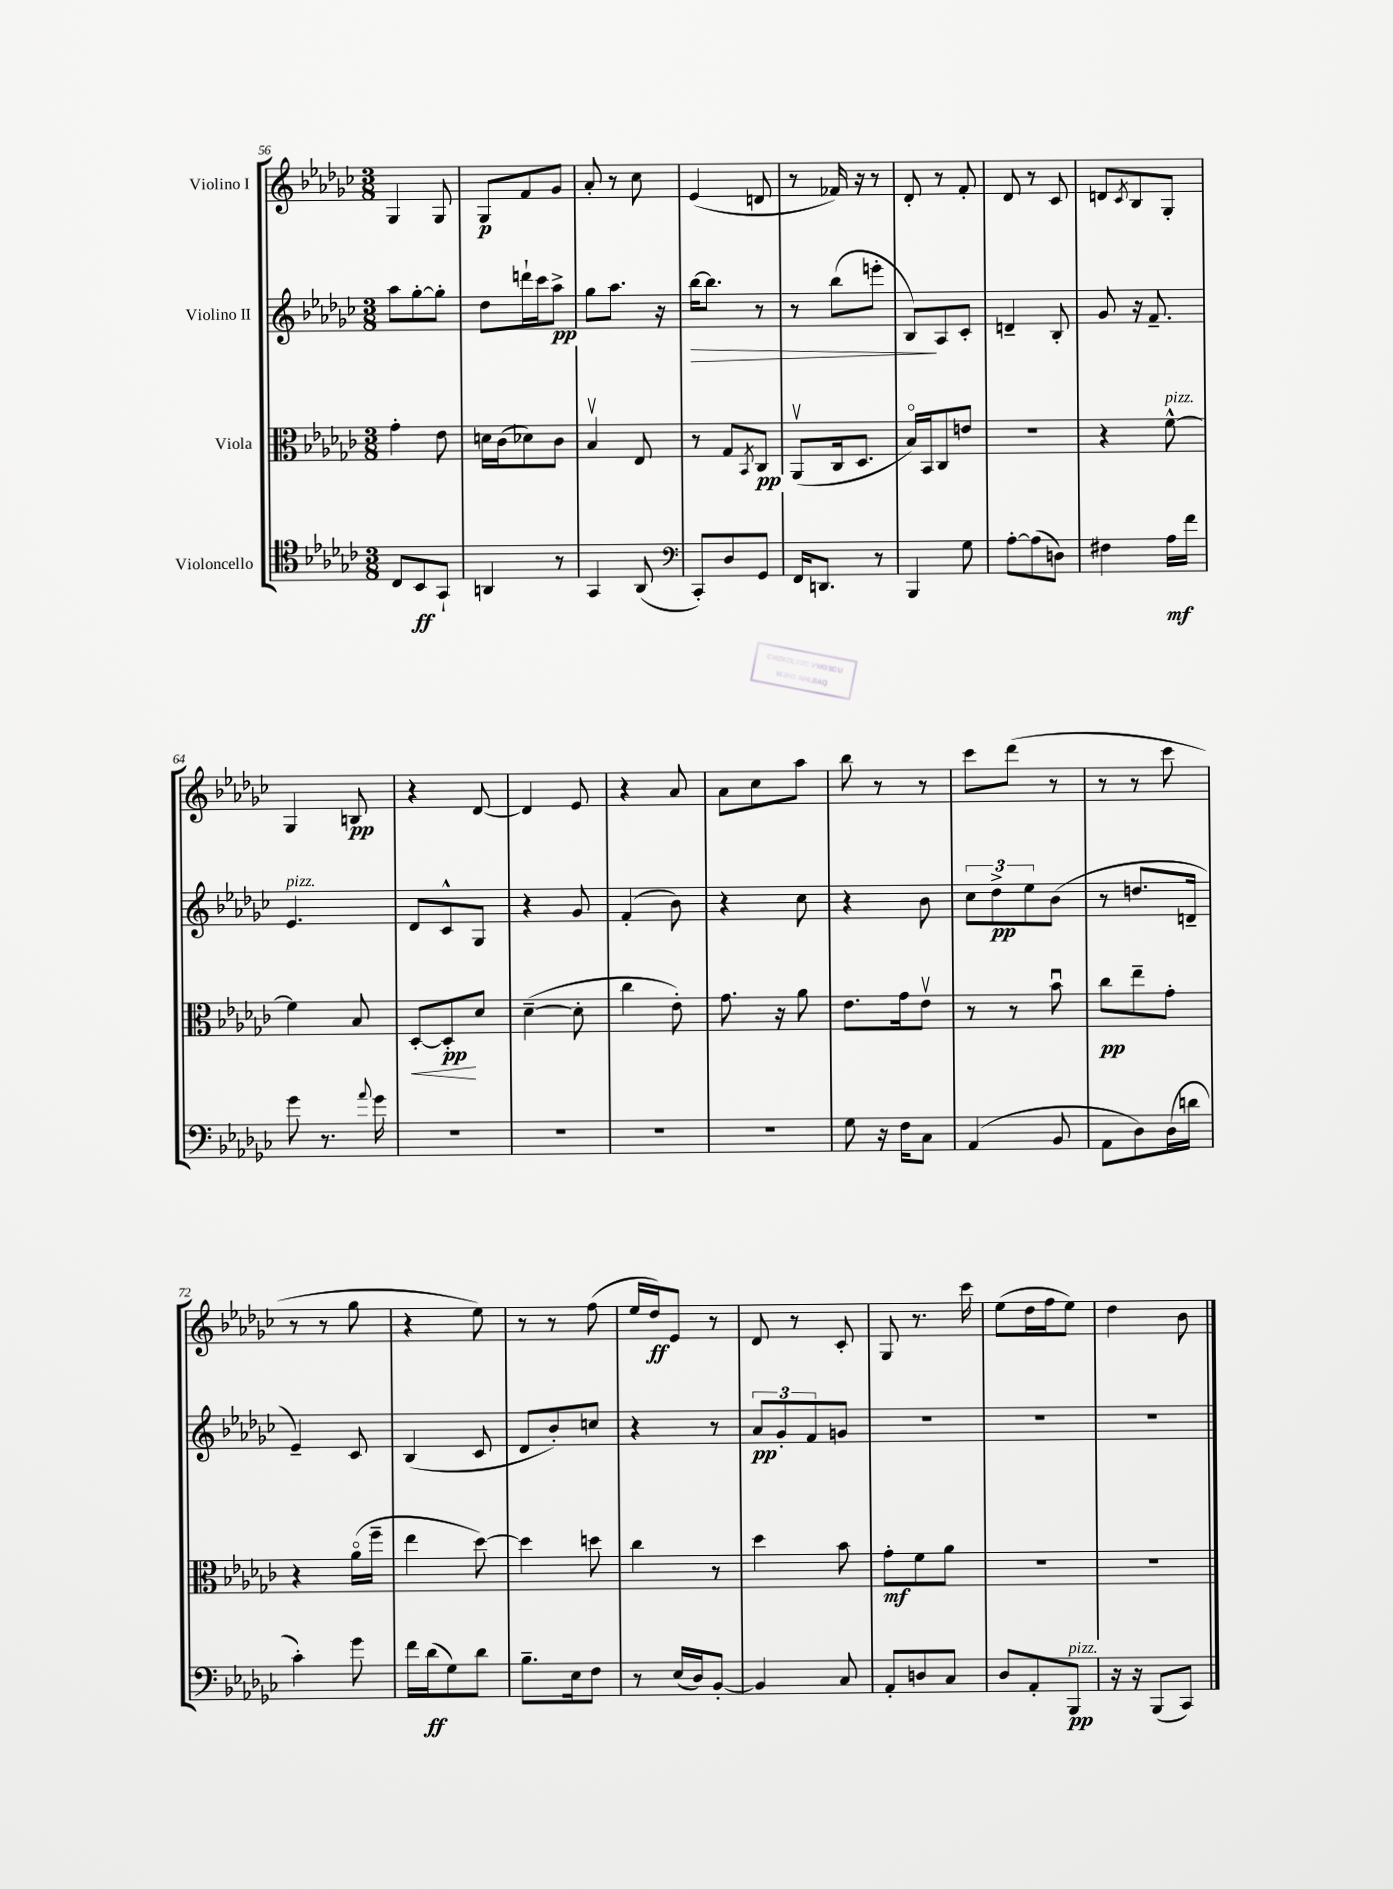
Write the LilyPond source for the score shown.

<<
\new StaffGroup <<
\new Staff = "s0" \with { instrumentName = "Violino I" } {
    \clef treble \key ges \major \numericTimeSignature \time 3/8
    ges4 ges8 |
    ges8\p f'8 ges'8 |
    aes'8-. r8 ces''8 |
    ees'4( d'8 |
    r8 fes'16) r16 r8 |
    des'8-. r8 f'8-. |
    des'8 r8 ces'8 |
    d'8 \acciaccatura { ces'8 } bes8 ges8-. |
    ges4 b8\pp |
    r4 des'8~ |
    des'4 ees'8 |
    r4 aes'8 |
    aes'8 ces''8 aes''8 |
    bes''8 r8 r8 |
    ces'''8 des'''8( r8 |
    r8 r8 ces'''8 |
    r8 r8 ges''8 |
    r4 ees''8) |
    r8 r8 f''8( |
    ees''16 des''16\ff) ees'8 r8 |
    des'8 r8 ces'8-. |
    ges8 r8. ces'''16 |
    ees''8( des''16 f''16 ees''8) |
    des''4 bes'8 \bar "|." |
}
\new Staff = "s1" \with { instrumentName = "Violino II" } {
    \clef treble \key ges \major \numericTimeSignature \time 3/8
    aes''8 ges''8~-. ges''8-. |
    des''8 d'''16-! ces'''16 aes''8->\pp |
    ges''8 aes''8. r16 |
    bes''16~\> bes''8. r8 |
    r8 bes''8( e'''8-. |
    bes8\!) aes8 ces'8-. |
    d'4-- bes8-. |
    ges'8 r16 f'8.-- |
    ees'4.^\markup { \italic "pizz." } |
    des'8 ces'8-^ ges8 |
    r4 ges'8 |
    f'4-.( bes'8) |
    r4 ces''8 |
    r4 bes'8 |
    \tuplet 3/2 { ces''8 des''8->\pp ees''8 } bes'8( |
    r8 d''8. d'16-- |
    ees'4--) ces'8 |
    bes4( ces'8 |
    des'8 bes'8-.) c''8 |
    r4 r8 |
    \tuplet 3/2 { aes'8\pp ges'8-. f'8 } g'8 |
    R4. |
    R4. |
    R4. \bar "|." |
}
\new Staff = "s2" \with { instrumentName = "Viola" } {
    \clef alto \key ges \major \numericTimeSignature \time 3/8
    ges'4-. ees'8 |
    d'16 ces'16( des'8) ces'8 |
    bes4\upbow ees8 |
    r8 ges8 \acciaccatura { bes,8 } ces8\pp |
    aes,8\upbow( ces16 des8. |
    bes16\flageolet) bes,16 ces8 e'8 |
    R4. |
    r4 f'8~-^^\markup { \italic "pizz." } |
    f'4 bes8 |
    des8~-.\< des8-.\pp\! des'8 |
    des'4~--( des'8-. |
    ces''4 ees'8-.) |
    ges'8. r16 aes'8 |
    ees'8. ges'16 ees'8\upbow |
    r8 r8 bes'8\downbow |
    ces''8\pp ees''8-- ges'8-. |
    r4 aes'16\flageolet( f''16-- |
    ees''4 des''8~) |
    des''4 d''8 |
    ces''4 r8 |
    des''4 bes'8 |
    ges'8-.\mf f'8 aes'8 |
    R4. |
    R4. \bar "|." |
}
\new Staff = "s3" \with { instrumentName = "Violoncello" } {
    \clef tenor \key ges \major \numericTimeSignature \time 3/8
    ces8 bes,8\ff ges,8-! |
    a,4 r8 |
    ges,4 aes,8( |
    \clef bass ces,8-.) des8 ges,8 |
    f,16 d,8. r8 |
    bes,,4 ges8 |
    aes8~-. aes8( d8) |
    fis4 aes16\mf f'16 |
    ges'8 r8. \appoggiatura { aes'8 } ges'16 |
    R4. |
    R4. |
    R4. |
    R4. |
    ges8 r16 f16 ces8 |
    aes,4( bes,8 |
    aes,8 des8) des16( d'16 |
    ces'4-.) ges'8 |
    f'16 des'16\ff( ges8) des'8 |
    bes8.-- ees16 f8 |
    r8 ees16( des16) bes,8~-. |
    bes,4 ces8 |
    aes,8-. d8 ces8 |
    des8 aes,8-. bes,,8\pp^\markup { \italic "pizz." } |
    r16 r16 bes,,8( ces,8) \bar "|." |
}
>>
>>
\layout { \context { \Score currentBarNumber = #56 } }
